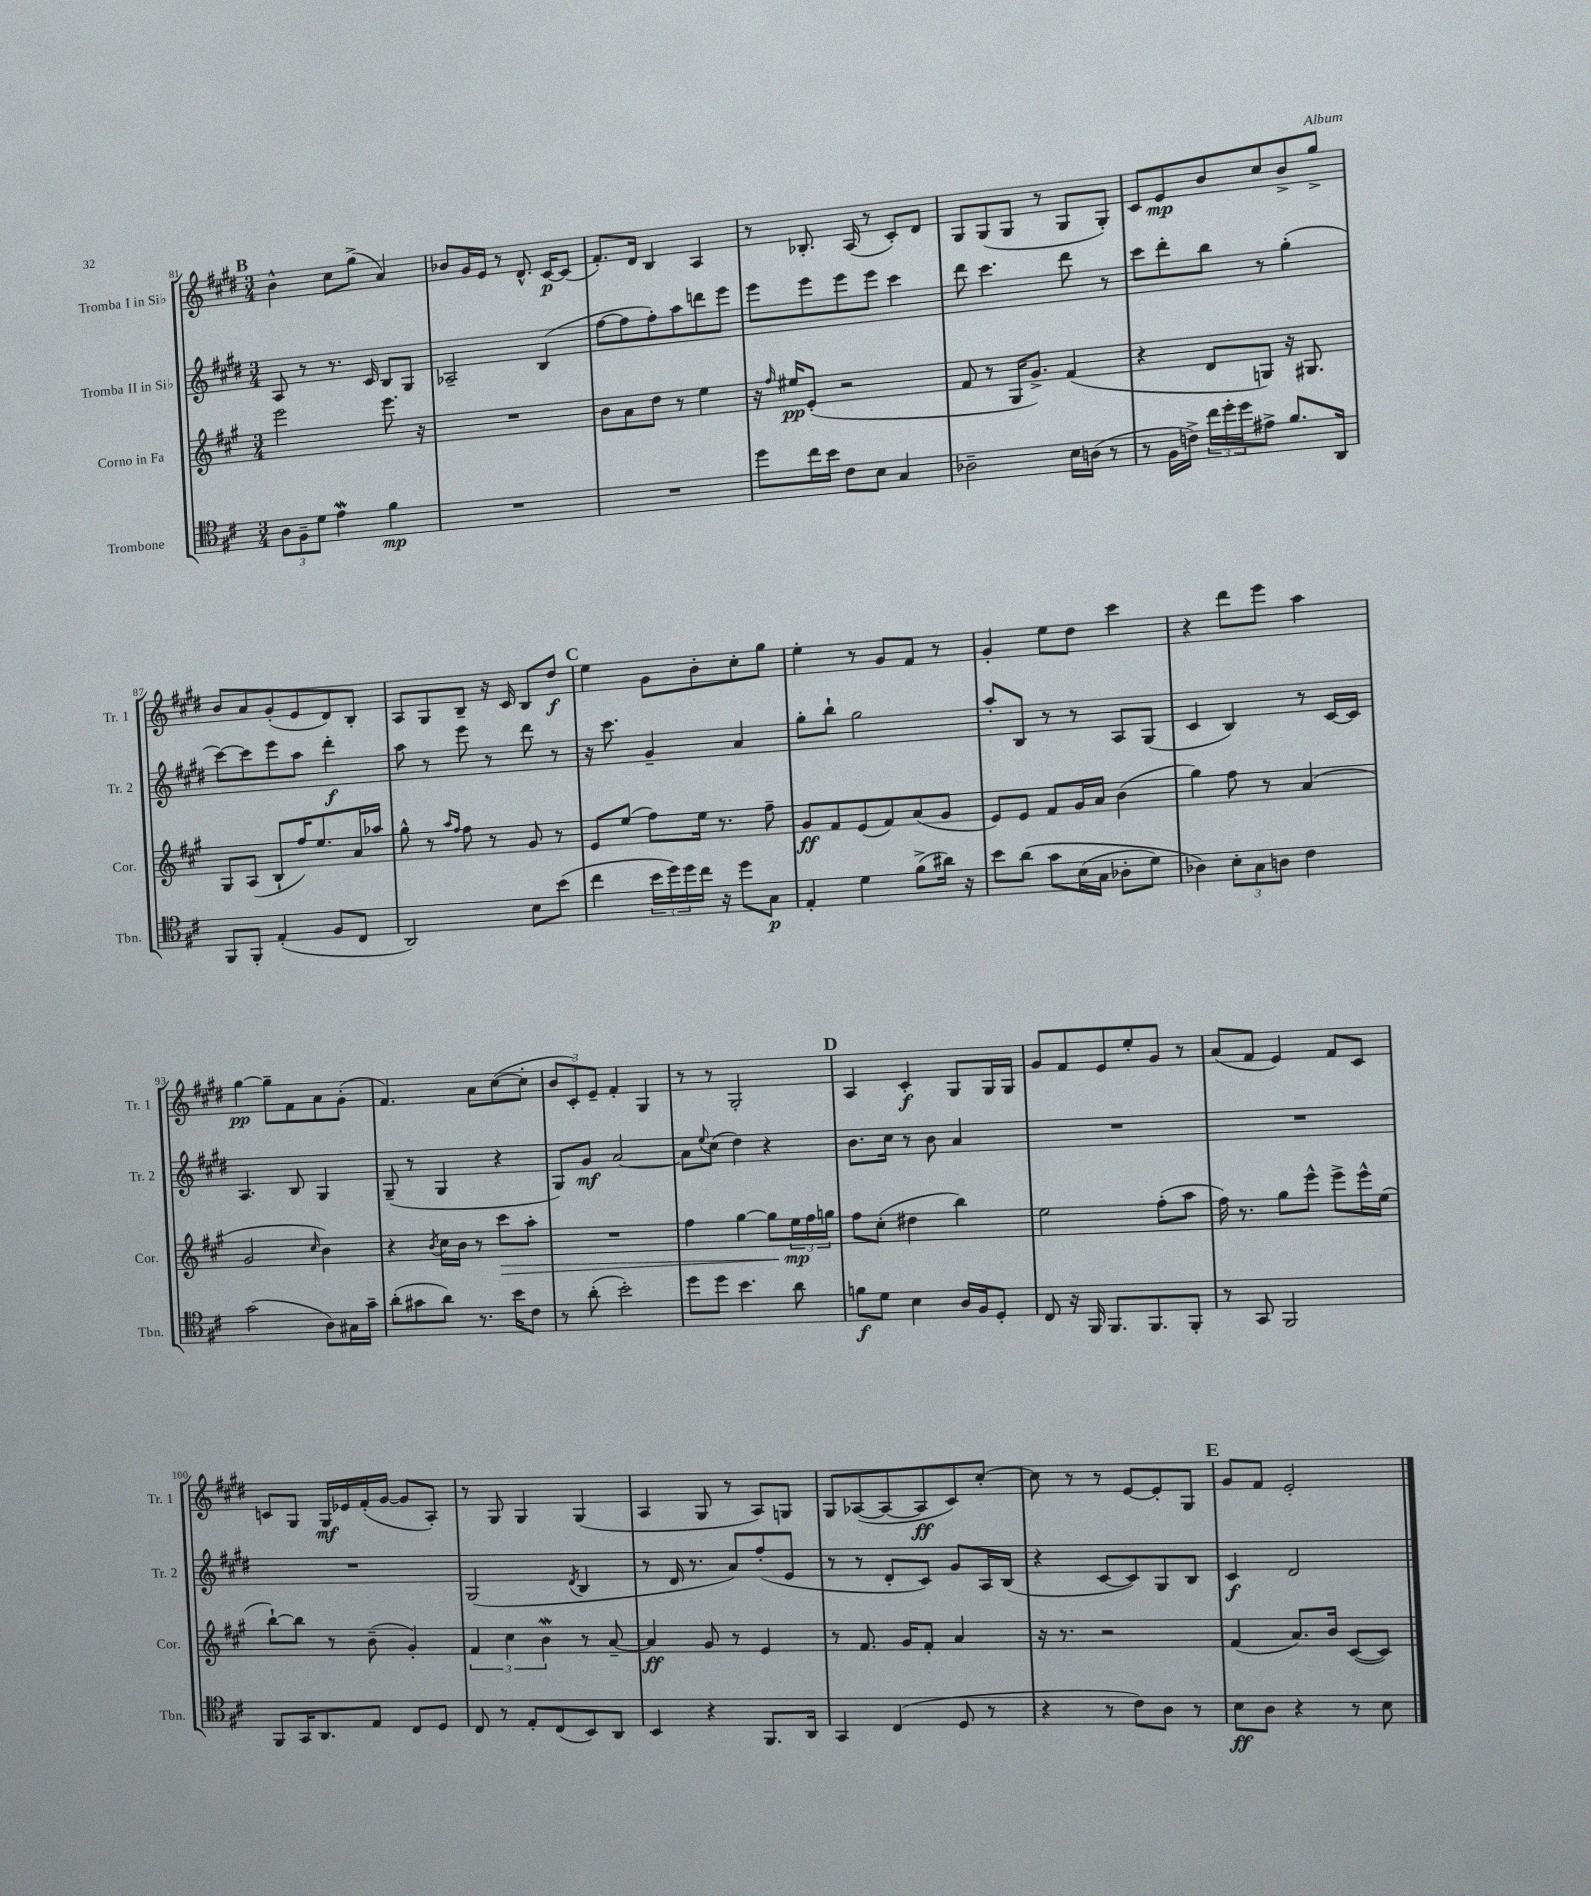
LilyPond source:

<<
\new StaffGroup <<
\new Staff = "s0" \with { instrumentName = "Tromba I in Sib" shortInstrumentName = "Tr. 1" } {
    \clef treble \key e \major \numericTimeSignature \time 3/4
    \mark \markup { \bold "B" } b'4-^ cis''8 gis''8->( a'4) |
    bes'8 gis'16 e'16 r8 dis'8.-^ cis'16~\p cis'8( |
    fis'8.-.) dis'16 b4 a4 |
    r8 bes8.-. a16( r8 cis'8-.) dis'8 |
    gis8 gis8( gis8 r8 gis8 gis8-.) |
    cis'8 e'8\mp b'8 cis''8 b'8-> gis''8-> |
    b'8 a'8 gis'8-.( e'8 dis'8) b8-. |
    a8 gis8 b8-- r16 cis'16 b8 dis''8\f |
    \mark \markup { \bold "C" } e''4 gis'8 b'8-. cis''8-. gis''8 |
    e''4-. r8 gis'8 fis'8 r8 |
    gis'4-. e''8 dis''8 cis'''4 |
    r4 dis'''8 e'''8 a''4 |
    gis''4~\pp gis''8-- fis'8 a'8 gis'8-.( |
    fis'4.) a'8 cis''8~( cis''8-. |
    \tuplet 3/2 { b'8 cis'8-.) e'8-- } fis'4-. gis4 |
    r8 r8 gis2-. |
    \mark \markup { \bold "D" } a4 cis'4-.\f gis8 gis16 gis16 |
    gis'8 fis'8 e'8 e''8-. gis'8 r8 |
    a'8( fis'8 e'4) fis'8 cis'8 |
    c'8 gis8 gis16\mf ees'16 fis'16-.( gis'16~ gis'8 a8-.) |
    r8 gis8 gis4 gis4( |
    a4 gis8 r8 a8) g8 |
    gis8 aes8~( aes8~ aes8\ff cis'8) cis''8~-. |
    cis''8 r8 r8 e'8~ e'8-. gis8 |
    \mark \markup { \bold "E" } gis'8 fis'8 e'2-. \bar "|." |
}
\new Staff = "s1" \with { instrumentName = "Tromba II in Sib" shortInstrumentName = "Tr. 2" } {
    \clef treble \key e \major \numericTimeSignature \time 3/4
    \mark \markup { \bold "B" } a8 r8 r8. cis'16 b8 gis8 |
    aes2-- b4( |
    fis''8~ fis''8 fis''8-.) a''8 d'''8 e'''8 |
    e'''8 e'''8 e'''8 e'''8 cis'''4 |
    dis'''8 cis'''4. dis'''8 r8 |
    cis'''8 dis'''8-. b''8 r8 gis''4-.( |
    cis'''8~) cis'''8 e'''8 a''8 dis'''4-.\f |
    a''8 r8 e'''8 r8 dis'''8 r8 |
    \mark \markup { \bold "C" } r16 cis'''8. gis'4-- a'4 |
    gis''8-. b''8-! gis''2 |
    a''8-. b8 r8 r8 a8 gis8( |
    cis'4 b4) r8 cis'16~ cis'16 |
    a4. b8 gis4 |
    gis8--( r8 gis4 r4 |
    gis8) gis'8\mf a'2~ |
    a'8 \appoggiatura { e''8 } cis''8( dis''4) r4 |
    \mark \markup { \bold "D" } b'8. cis''16 r8 b'8 a'4 |
    R2. |
    R2. |
    R2. |
    gis2( \acciaccatura { dis'8 } b4 |
    r8 dis'16 r8. a'8) fis''8-.( e'8 |
    r8 r8 dis'8-. cis'8) gis'8 a16 b16( |
    r4 cis'8~ cis'8) gis8 b8 |
    \mark \markup { \bold "E" } cis'4\f dis'2 \bar "|." |
}
\new Staff = "s2" \with { instrumentName = "Corno in Fa" shortInstrumentName = "Cor." } {
    \clef treble \key a \major \numericTimeSignature \time 3/4
    \mark \markup { \bold "B" } e'''2 e'''8. r16 |
    R2. |
    b'8 a'8 d''8 r8 e''4 |
    r16 \grace { fis''16 } eis''16\pp e'8-.( r2 |
    fis'8 r8 gis16 gis'8.->) fis'4( |
    r4 d'8 g8) r16 gis8. |
    gis8 a8( b8-! fis''16) e''8. a'16 aes''16 |
    gis''8-^ r8 \grace { a''16 fis''16 } fis''8 r8 gis'8 r8 |
    \mark \markup { \bold "C" } e'8 e''8( fis''8) e''16 r8. fis''8-- |
    gis'8\ff fis'8 e'8( fis'8) a'8( gis'8 |
    e'8) e'8 fis'8 gis'16 a'16 b'4( |
    gis''4) fis''8 r8 a'4( |
    gis'2 \grace { cis''16 } b'4) |
    r4 \acciaccatura { b'8 } cis''16 b'16 r8 cis'''8\> a''8-. |
    R2. |
    fis''4 gis''4~ gis''8 \tuplet 3/2 { e''16\mp\! fis''16 g''16 } |
    \mark \markup { \bold "D" } fis''8 cis''8-.( dis''4 b''4) |
    e''2 fis''8-.( a''8 |
    fis''16) r8. gis''8 e'''8-^ e'''8-> e'''16-^ e''16( |
    b''8~-!) b''8 r8 b'8--( gis'4-.) |
    \tuplet 3/2 { fis'4 cis''4 b'4\mordent } r8 a'8~-- |
    a'4\ff gis'8 r8 e'4 |
    r8 fis'8. gis'16 fis'8-. a'4 |
    r16 r8. r2 |
    \mark \markup { \bold "E" } fis'4( a'8.) b'16 cis'8~( cis'8) \bar "|." |
}
\new Staff = "s3" \with { instrumentName = "Trombone" shortInstrumentName = "Tbn." } {
    \clef tenor \key d \major \numericTimeSignature \time 3/4
    \mark \markup { \bold "B" } \tuplet 3/2 { a8 fis8-- d'8 } e'4\mordent fis'4\mp |
    R2. |
    R2. |
    d''8 cis''16 b'16 cis'8 b8 g4 |
    aes2-- b16 a16( r8 |
    r8 fis16 c'16->) \tuplet 3/2 { cis''16 d''16-. d''16 } eis'8-> fis'8. a,16 |
    fis,8 fis,8-. e4-.( fis8 cis8 |
    a,2) b8 b'8( |
    \mark \markup { \bold "C" } cis''4 \tuplet 3/2 { b'16 d''16) d''16 } cis''16 r16 d''8 g8\p |
    e4-. d'4 fis'8->( ais'16) r16 |
    b'8 a'8\( g'8 b16( g16 aes8-. d'8) |
    aes4\) \tuplet 3/2 { b8-. g8 a8 } cis'4 |
    g'2( a8) gis16 g'16-- |
    a'8-.( gis'8 a'8) r8. b'16 cis'8 |
    r8 a'8-.( b'2-.) |
    d''8 d''8 b'4. a'8 |
    \mark \markup { \bold "D" } f'8\f d'8 b4 a16 fis16 d8-. |
    cis8 r16 fis,16 fis,8. fis,8. fis,8-. |
    r8 g,8 fis,2 |
    fis,8 g,16 a,8. e8 cis8 d8 |
    cis8 r8 e8-. cis8( b,8) a,8 |
    b,4 r4 fis,8. a,16 |
    g,4 cis4( d8 r8 |
    r4 r8 cis'8) a8 r8 |
    \mark \markup { \bold "E" } b8\ff a8 r4 r8 b8 \bar "|." |
}
>>
>>
\layout { \context { \Score currentBarNumber = #81 } }
